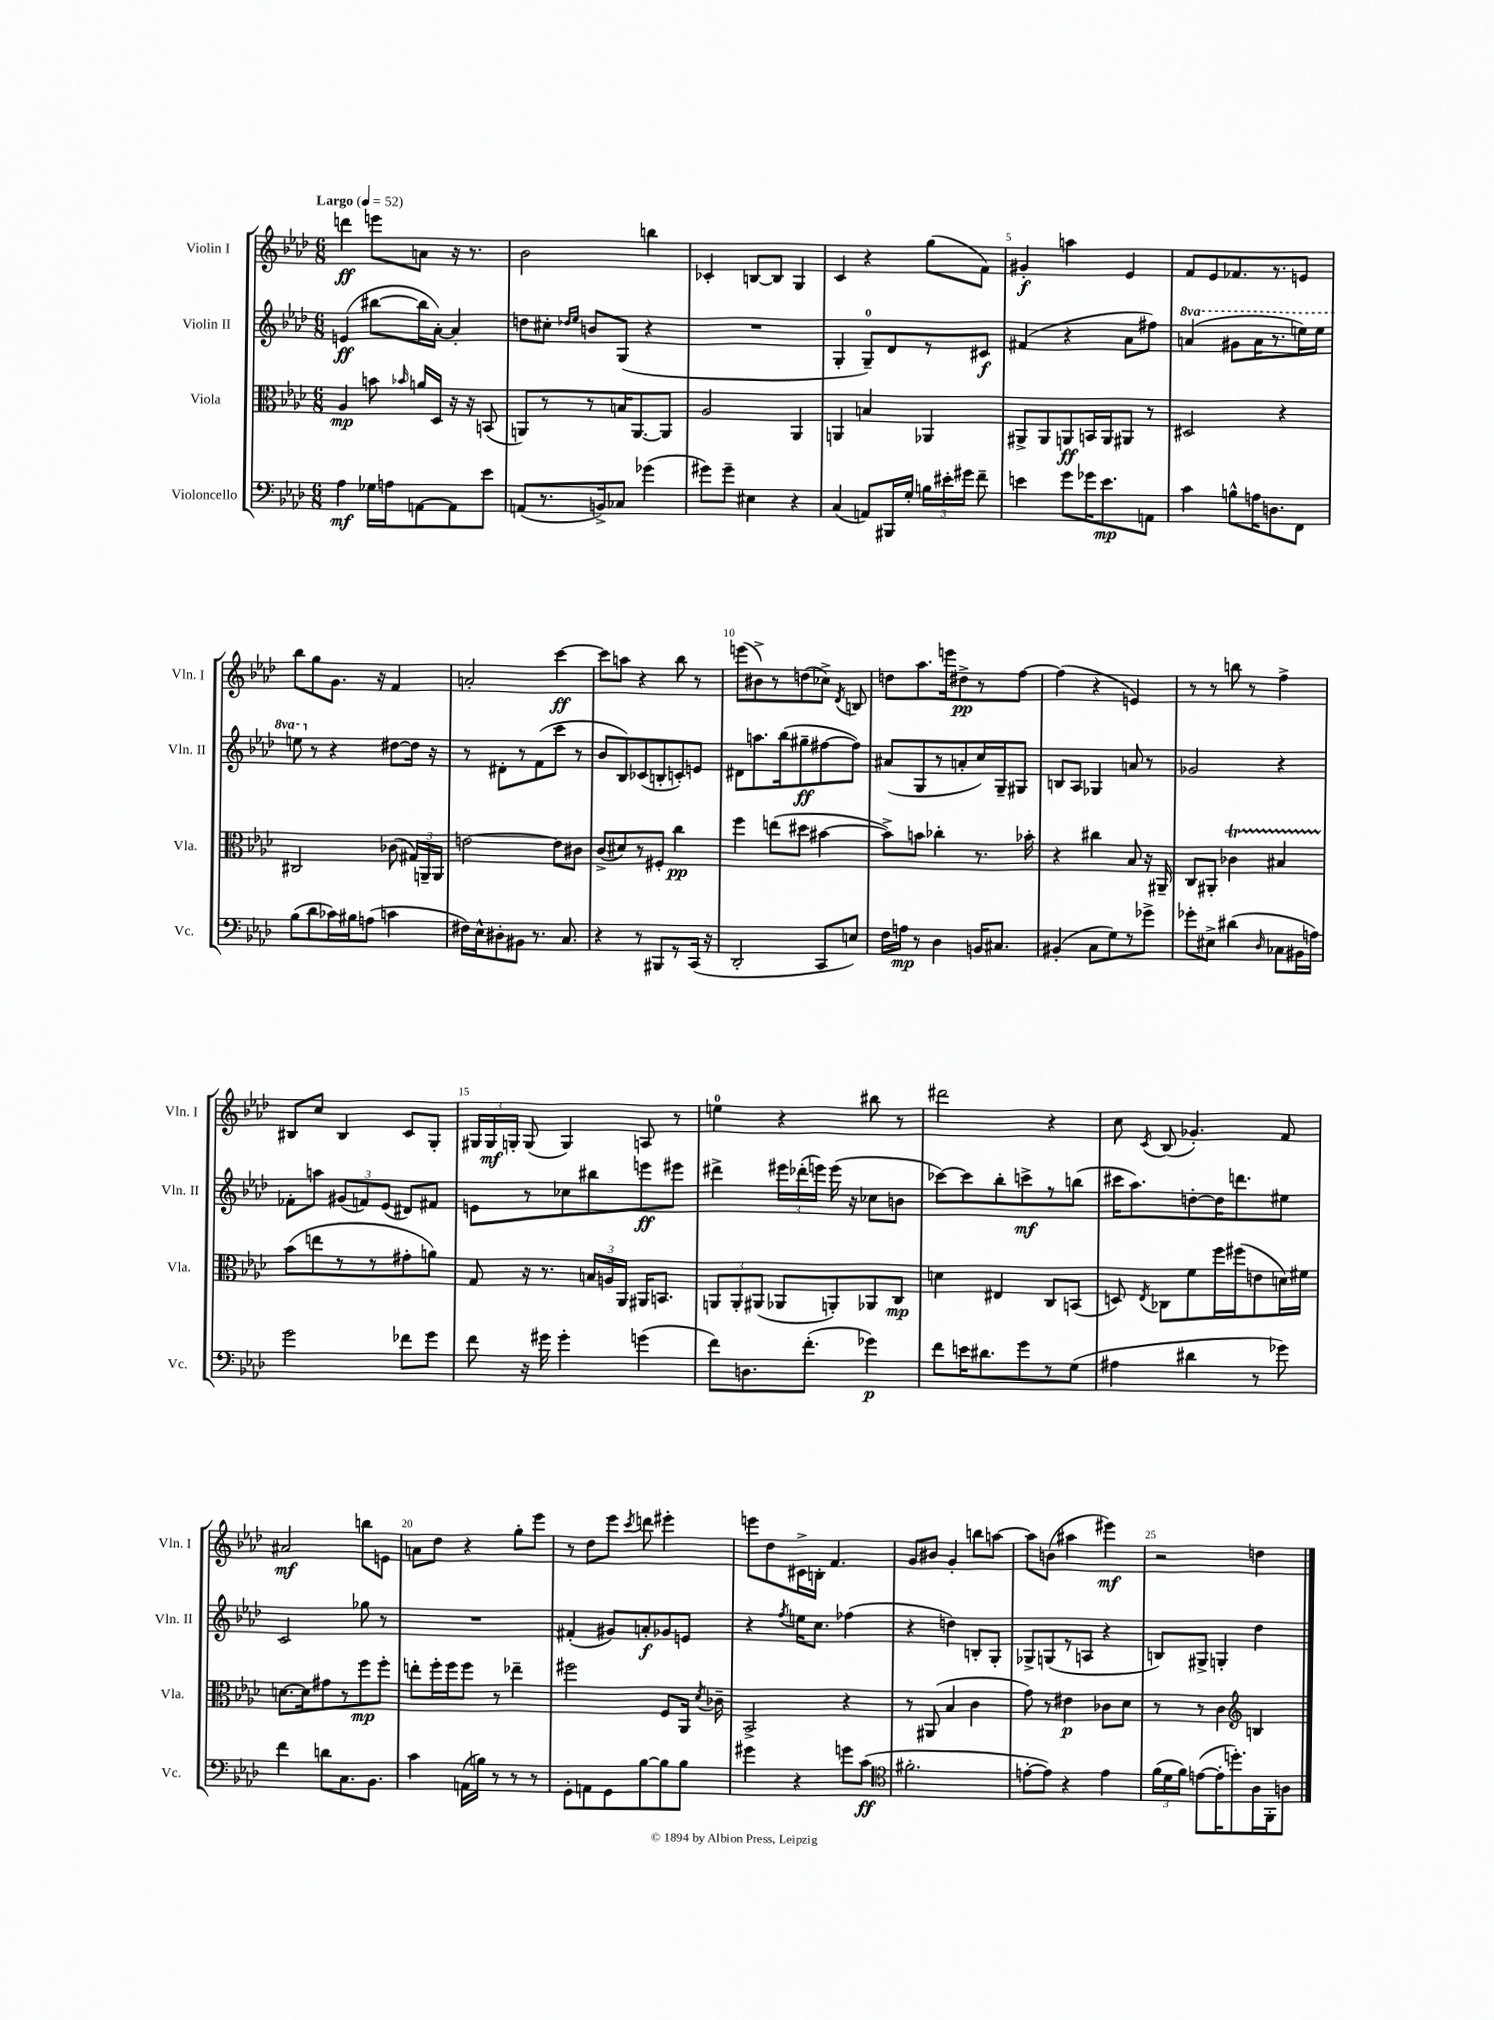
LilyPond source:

<<
\new StaffGroup <<
\new Staff = "s0" \with { instrumentName = "Violin I" shortInstrumentName = "Vln. I" } {
    \clef treble \key aes \major \numericTimeSignature \time 6/8 \tempo "Largo" 4 = 52
    \autoBeamOff d'''4\ff e'''8[ a'8] r16 r8. |
    bes'2 b''4 |
    ces'4-. b8[~ b8] g4 |
    c'4 r4 g''8[( f'8]) |
    gis'4-.\f a''4 ees'4 |
    f'8[ ees'8 fes'8. r8. e'8] |
    bes''8[ g''8 g'8.] r16 f'4 |
    a'2-. c'''4~\ff |
    c'''8[ a''8] r4 bes''8 r8 |
    e'''8[( bis'8->) r8 d''8( ces''8]->) \acciaccatura { des'8 } b8 |
    d''8[ aes''8. e'''16 dis''8->\pp r8 f''8]~ |
    f''4( r4 e'4) |
    r8 r8 b''8 r8 f''4-> |
    bis8[ c''8] bis4 c'8[ g8]-. |
    \tuplet 3/2 { gis16[ gis16\mf g16]-. } g8( g4) a8 r8 |
    e''4-0 r4 bis''8 r8 |
    dis'''2 r4 |
    c''8 \acciaccatura { c'8 } bes8( ges'4.-.) f'8 |
    ais'2\mf b''8[ e'8] |
    a'8[ des''8] r4 g''8[-. ees'''8] |
    r8 des''8[ ees'''8] \acciaccatura { c'''8 } d'''8 eis'''4-. |
    e'''8[ des''8 cis'16-> b16]-. f'4. |
    g'8[ bis'8] g'4-. b''8[ a''8]~ |
    a''8[ b'8]( ais''4 eis'''4\mf) |
    r2 d''4 \bar "|." |
}
\new Staff = "s1" \with { instrumentName = "Violin II" shortInstrumentName = "Vln. II" } {
    \clef treble \key aes \major \numericTimeSignature \time 6/8 \set Staff.ottavationMarkups = #ottavation-simple-ordinals
    \autoBeamOff e'4\ff( bis''8[~ bis''16 aes'16]~-.) aes'4-. |
    d''8[ cis''8]-. \grace { des''16[ ees''16] } b'8[ g8]( r4 |
    R2. |
    g4-. g8[-0--) des'8 r8 cis'8]\f |
    fis'4( r4 aes'8[ fis''8]) |
    \ottava #1 a''4( gis''8[ a''16 r8. e'''16) e'''16] |
    e'''8 \ottava #0 r8 r4 dis''8[~ dis''16] r16 |
    r8 dis'8[-. r8 f'8( c'''8] r8 |
    bes'8[ bes8) ces'8( b8-. c'8-.) e'8] |
    dis'8[ a''8. bes''16( gis''8--\ff fis''8~ fis''8]) |
    ais'8[( g8 r8 a'8-. c''16) g16-- gis8] |
    b8[ aes8] ges4 a'8 r8 |
    ges'2 r4 |
    fes'8[-. a''8] \tuplet 3/2 { gis'8[( f'8) ees'8]( } dis'8[) fis'8] |
    e'8[ r8 ces''8 bis''8 e'''8\ff eis'''8] |
    dis'''4-> \tuplet 3/2 { eis'''16[ des'''16-.( e'''16]) } e'''16( r16 ces''8[ b'8] |
    ces'''8[~) ces'''8 bes''8-. c'''8->\mf r8 b''8]( |
    cis'''16[ aes''8.) d''8~-. d''16 d'''8. eis''8] |
    c'2 ges''8 r8 |
    R2. |
    fis'4-.( gis'8[) a'8-.\f ges'8 e'8] |
    r4 \acciaccatura { f''8 } e''16[ c''8.] fes''4( |
    r4 d''4) b8[-. g8]-. |
    ges8[-> g8( r8 a8] r4 |
    b8[) gis8]-> g4-. des''4 \bar "|." |
}
\new Staff = "s2" \with { instrumentName = "Viola" shortInstrumentName = "Vla." } {
    \clef alto \key aes \major \numericTimeSignature \time 6/8
    \autoBeamOff aes4\mp b'8 \grace { bes'16 } a'16[ des16] r16 r16 b,8( |
    a,8[) r8 r8 b16 a,8.~ a,8] |
    aes2 aes,4 |
    a,4 b4 aes,4 |
    ais,8[-> ais,8 a,8\ff b,16 a,16 ais,8] r8 |
    dis2 r4 |
    cis2 ces'8( \tuplet 3/2 { gis16[) a,16-- a,16] } |
    e'2~ e'8[ cis'8] |
    c'8[->( dis'8) r8 fis8]-. c''4\pp |
    f''4 e''8[( dis''8] bis'4~ |
    bis'8[->) b'8] ces''4-. r8. bes'16-. |
    r4 cis''4 bes8 r16 ais,16-- |
    c8[ ais,8]-. ces'4\startTrillSpan bis4 |
    bes'8[\stopTrillSpan( e''8 r8 r8 gis'8-. a'8]) |
    g8 r16 r8. \tuplet 3/2 { b16[ a16 aes,16] } ais,16[ b,8.] |
    \tuplet 3/2 { a,8[ a,8-. ais,8]( } aes,8[ a,8-.) aes,8 c8]\mp |
    d'4 eis4 c8[ b,8]( |
    d8) \acciaccatura { ees8 } ces8[ f'8 f''16 fis''16( e'8 d'16) fis'16] |
    d'8.[~ d'16 gis'8 r8 f''8\mp f''8]-. |
    e''8[-. f''16-. f''16 f''8] r8 ees''4-- |
    fis''2 f8[ aes,16] \acciaccatura { des'8 } ces'16-- |
    bes,2-> r4 |
    r8 ais,8( bes4 c'4 |
    g'8) r8 eis'4\p ces'8[ des'8] |
    r8 r8 c'4 \clef treble b4 \bar "|." |
}
\new Staff = "s3" \with { instrumentName = "Violoncello" shortInstrumentName = "Vc." } {
    \clef bass \key aes \major \numericTimeSignature \time 6/8
    \autoBeamOff aes4\mf ges16[ a16 a,8~ a,8 ees'8] |
    a,8[( r8. b,16->) ces8] ges'4( |
    gis'8[) gis'8]-- eis4 r4 |
    c4( a,8[) bis,,16 g16]-. \tuplet 3/2 { b16[ eis'16-. gis'16] } f'8-- |
    e'4 g'8[ ges'16 e'8.\mp a,8] |
    c'4 b8[-^ a16 d8. f,8] |
    bes8[( des'8 ces'16) bis16 a8]( c'4 |
    fis16[) ees16-^ dis8-. bis,8] r8. c8. |
    r4 r8 bis,,8[ r8 c,16]( r16 |
    des,2-. c,8[ e8]) |
    f16[ a16]\mp r8 des4 b,16[ cis8.] |
    bis,4-.( c8[ g8) r8 ges'8]-> |
    ges'8[-. eis8]-> dis'4( \grace { des16 } ces8[ bis,16 a16]) |
    g'2 fes'8[ g'8] |
    f'8 r16 gis'16 gis'4-. g'4( |
    f'8[) d8. f'8.]-.( ges'4\p) |
    f'8[ e'16 dis'8. g'8 r8 g8]( |
    ais4 dis'4 r8 ges'8) |
    f'4 d'8[ c8. bes,8.] |
    c'4 a,16[( b16]) r8 r8 r8 |
    g,8[-. a,8 g,8 bes8~ bes8 bes8] |
    gis'4 r4 g'8[ c'8]\ff( |
    \clef tenor fis'2.-. |
    e'8[~-. e'8]) r4 e'4 |
    \tuplet 3/2 { f'16[( des'16 f'16]) } e'8[~( e'16-. d''8.-.) aes16 f,16-. a8] \bar "|." |
}
>>
>>
\layout { \context { \Score \override BarNumber.break-visibility = ##(#f #t #t) barNumberVisibility = #(every-nth-bar-number-visible 5) } }
